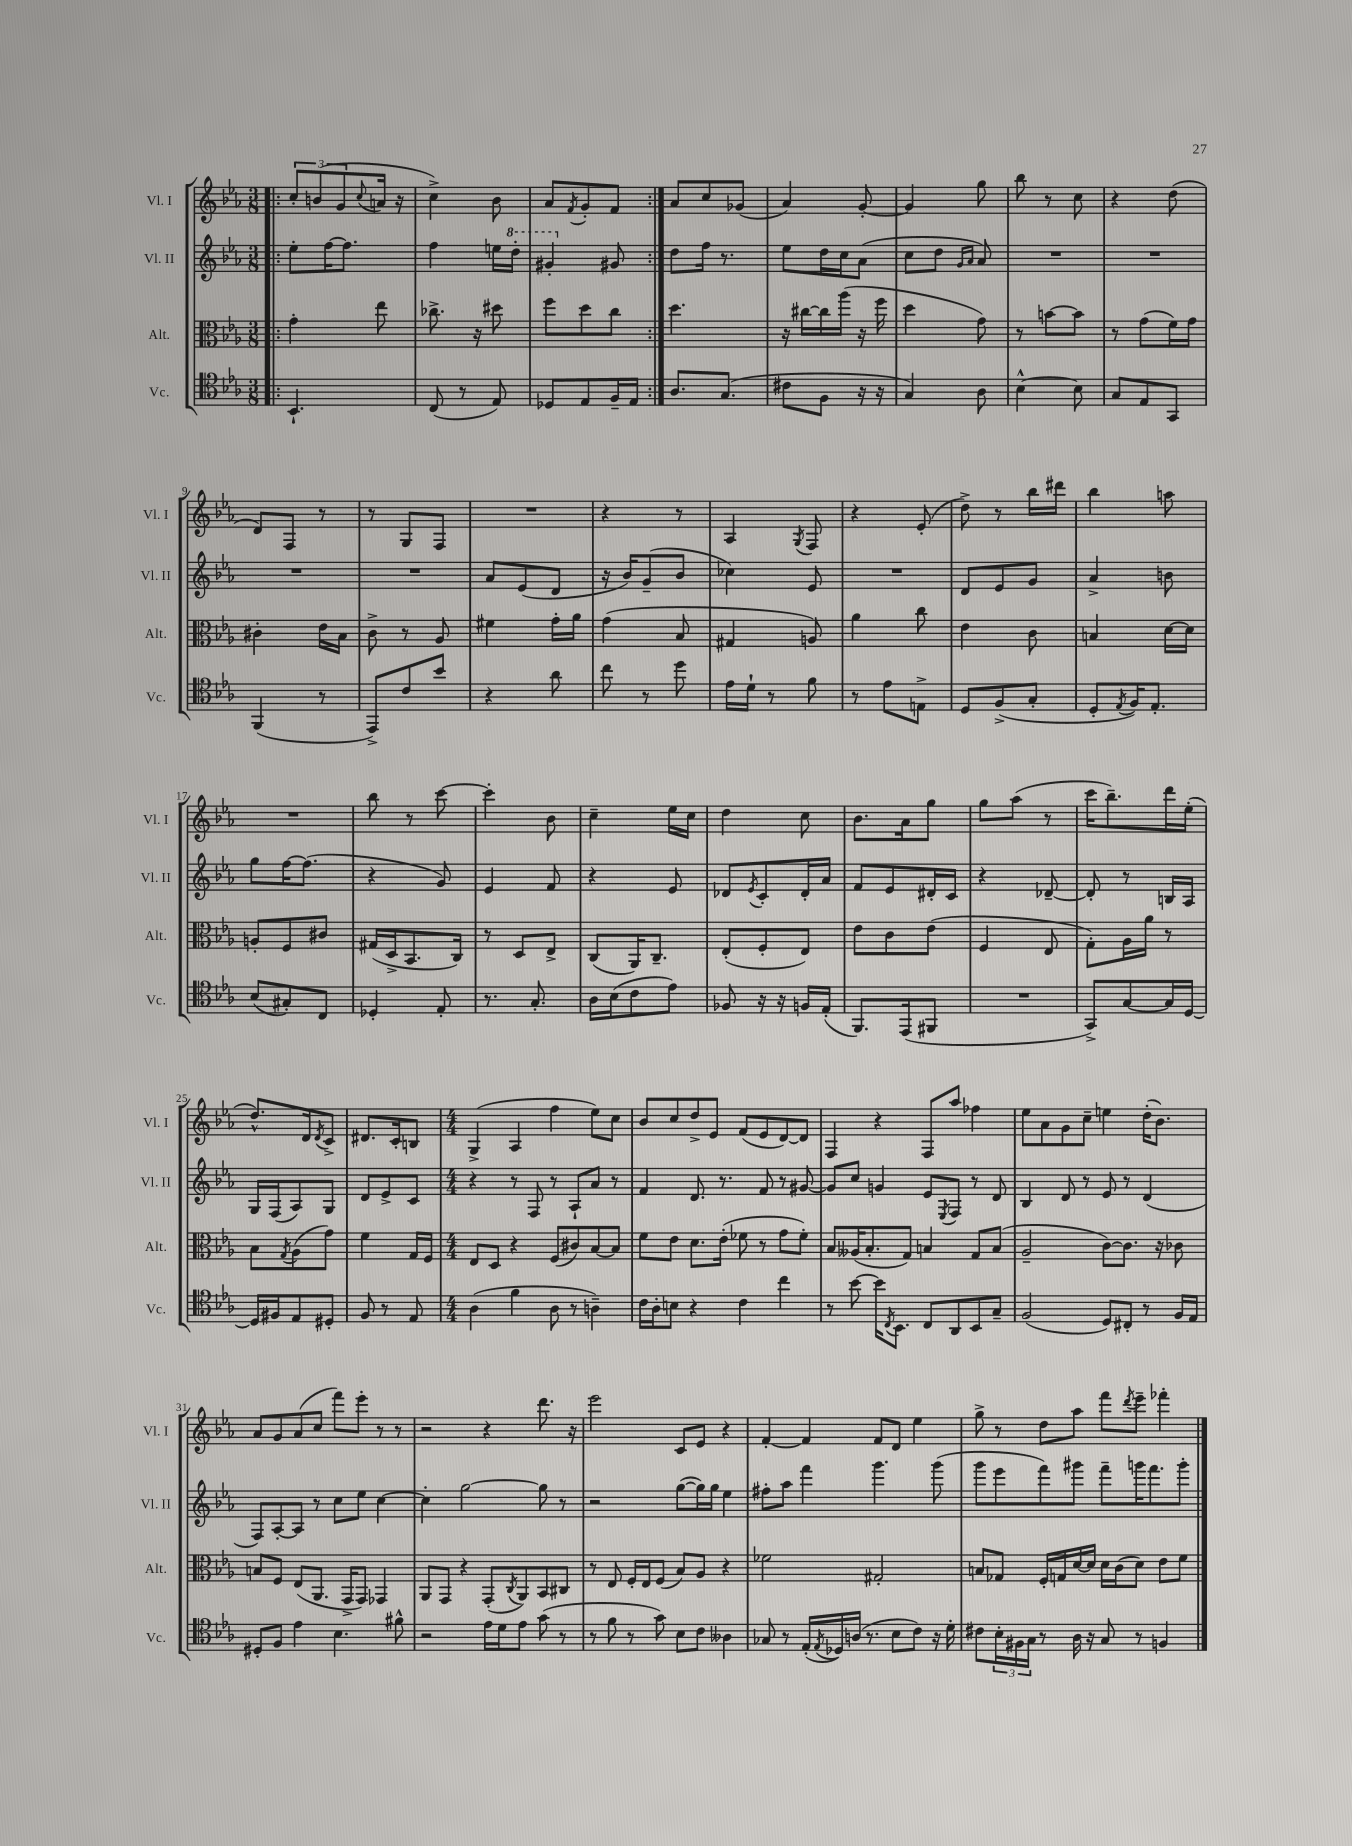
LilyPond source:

<<
\new StaffGroup <<
\new Staff = "s0" \with { instrumentName = "Vl. I" shortInstrumentName = "Vl. I" } {
    \clef treble \key ees \major \numericTimeSignature \time 3/8
    \repeat volta 2 { \bar ".|:" \tuplet 3/2 { c''8-. b'8( g'8 } \appoggiatura { c''8 } a'16 r16 |
    c''4->) bes'8 |
    aes'8 \acciaccatura { f'8 } g'8-. f'8 | }
    aes'8 c''8 ges'8( |
    aes'4) g'8~-. |
    g'4 g''8 |
    bes''8 r8 c''8 |
    r4 d''8( |
    d'8) f8 r8 |
    r8 g8 f8 |
    R4. |
    r4 r8 |
    aes4 \acciaccatura { g8 } f8 |
    r4 ees'8-.( |
    d''8->) r8 bes''16 dis'''16 |
    bes''4 a''8 |
    R4. |
    bes''8 r8 c'''8~ |
    c'''4-. bes'8 |
    c''4-- ees''16 c''16 |
    d''4 c''8 |
    bes'8. aes'16 g''8 |
    g''8 aes''8( r8 |
    c'''16 bes''8.--) d'''16 ees''16-.( |
    d''8.-^) d'16 \acciaccatura { d'8 } c'8-> |
    dis'8. c'16-. b8 |
    \numericTimeSignature \time 4/4 g4->( aes4 f''4 ees''8) c''8 |
    bes'8 c''8 d''8-> ees'8 f'8( ees'8 d'8~) d'8 |
    f4 r4 f8 aes''8 fes''4 |
    ees''8 aes'8 g'8 c''8-- e''4 d''16-.( bes'8.) |
    aes'8 g'8 aes'8( c''8 f'''8) ees'''8-. r8 r8 |
    r2 r4 d'''8. r16 |
    ees'''2 c'8 ees'8 r4 |
    f'4~-. f'4 f'8 d'8 ees''4 |
    g''8-> r8 d''8 aes''8 f'''8 \acciaccatura { d'''8 } ees'''8-- fes'''4-. \bar "|." |
}
\new Staff = "s1" \with { instrumentName = "Vl. II" shortInstrumentName = "Vl. II" } {
    \clef treble \key ees \major \numericTimeSignature \time 3/8
    \repeat volta 2 { \bar ".|:" ees''8-. f''16~ f''8. |
    f''4 e''16 \ottava #1 d'''16-. |
    gis''4-. \ottava #0 gis'8 | }
    d''8 f''16 r8. |
    ees''8 d''16 c''16 aes'8( |
    c''8 d''8 \grace { g'16 aes'16 } aes'8) |
    R4. |
    R4. |
    R4. |
    R4. |
    aes'8 ees'8( d'8 |
    r16 bes'16) g'8--( bes'8 |
    ces''4) ees'8 |
    R4. |
    d'8 ees'8 g'8 |
    aes'4-> b'8 |
    g''8 f''16~ f''8.( |
    r4 g'8) |
    ees'4 f'8 |
    r4 ees'8 |
    des'8 \acciaccatura { ees'8 } c'8-. des'16-. aes'16 |
    f'8 ees'8 dis'16-. c'16 |
    r4 des'8~-- |
    des'8-. r8 b16 aes16 |
    g16 f16( aes8) g8 |
    d'8 ees'8-> c'8 |
    \numericTimeSignature \time 4/4 r4 r8 f8 r8 aes8-! aes'8 r8 |
    f'4 d'8. r8. f'8 r8 gis'8~ |
    gis'8 c''8 g'4 ees'8 \acciaccatura { ees8 } f8 r8 d'8 |
    bes4 d'8 r8 ees'8 r8 d'4( |
    f8) aes8~-. aes8 r8 c''8 ees''8 c''4~ |
    c''4-. g''2~ g''8 r8 |
    r2 g''8~( g''16) g''16 ees''4 |
    fis''8-. aes''8 f'''4 g'''4. g'''8( |
    g'''8 ees'''8 f'''8) gis'''8 f'''8-- g'''16 f'''8. g'''8-. \bar "|." |
}
\new Staff = "s2" \with { instrumentName = "Alt." shortInstrumentName = "Alt." } {
    \clef alto \key ees \major \numericTimeSignature \time 3/8
    \repeat volta 2 { \bar ".|:" g'4-. ees''8 |
    ces''8.-> r16 dis''8 |
    f''8 d''8 c''8 | }
    d''4. |
    r16 cis''16~ cis''16 aes''16( r16 f''16 |
    d''4 g'8) |
    r8 b'8~ b'8 |
    r8 g'8( f'16) g'16 |
    cis'4-. ees'16 bes16 |
    c'8-> r8 aes8 |
    fis'4 g'16-. aes'16 |
    g'4( bes8 |
    gis4 a8) |
    aes'4 c''8 |
    ees'4 c'8 |
    b4 d'16~ d'16 |
    a8-. f8 cis'8 |
    gis16( d16-> bes,8. c16) |
    r8 d8 ees8-> |
    c8( aes,16) c8.-- |
    ees8-.( f8-. ees8) |
    ees'8 c'8 ees'8( |
    f4 ees8 |
    g8-.) aes16 aes'16 r8 |
    bes8 \acciaccatura { g8 } aes8( g'8) |
    f'4 g16 f16 |
    \numericTimeSignature \time 4/4 ees8 d8 r4 f8( cis'8) bes8~ bes8 |
    f'8 ees'8 d'8. ees'16-.( fes'8 r8 g'8 fes'8-.) |
    bes8 aeses16( bes8.-. g8) b4 g8 b8( |
    aes2-- c'8~) c'8. r16 ces'8 |
    b8 f8 ees8( aes,8. g,16-> g,8) ges,4 |
    aes,8 g,8 r4 g,8-.( \acciaccatura { c8 } aes,8) bes,8 cis8 |
    r8 ees8 f16-. ees16 f8( bes8) aes8 r4 |
    fes'2 gis2-. |
    b8 ges8 f16-. g16 d'16~ d'16 d'16 c'16( d'8) ees'8 f'8 \bar "|." |
}
\new Staff = "s3" \with { instrumentName = "Vc." shortInstrumentName = "Vc." } {
    \clef tenor \key ees \major \numericTimeSignature \time 3/8
    \repeat volta 2 { \bar ".|:" bes,4.-! |
    c8( r8 ees8) |
    des8 ees8 f16-- ees16 | }
    aes8. g8.( |
    cis'8 f8 r16 r16 |
    g4) aes8 |
    bes4~-^ bes8 |
    g8 ees8 g,8 |
    f,4( r8 |
    ees,8->) c'8 bes'8 |
    r4 aes'8 |
    c''8 r8 d''8 |
    ees'16 d'16-! r8 f'8 |
    r8 ees'8 e8-> |
    d8 f8->( g8-. |
    d8-. \acciaccatura { ees8 } f16) ees8.-. |
    bes8( gis8-.) c8 |
    des4-. ees8-. |
    r8. g8.-. |
    aes16 bes16( c'8 ees'8) |
    fes8 r16 r16 f16 ees16-.( |
    f,8.) ees,16( fis,8 |
    R4. |
    g,8->) g8~ g16 d16~ |
    d16 fis16 ees8 dis8-. |
    f8 r8 ees8 |
    \numericTimeSignature \time 4/4 aes4( f'4 aes8 r8 a4--) |
    c'16 aes16-. b8 r4 c'4 c''4 |
    r8 bes'8~ bes'16 \acciaccatura { c8 } bes,8. c8 aes,8 bes,8 g8-- |
    f2( d8) cis8-. r8 f16 ees16 |
    dis8-. f8 ees'4 bes4. fis'8-^ |
    r2 ees'16 d'16 ees'8 g'8( r8 |
    r8 f'8 r8 g'8) bes8 c'8 aeses4 |
    ges8 r8 ees16-.( \acciaccatura { ees8 } des16) a16( r8. bes8 c'8) r16 d'16-. |
    cis'8 \tuplet 3/2 { bes16-. fis16 g16 } r8 aes16 r16 g8 r8 f4 \bar "|." |
}
>>
>>
